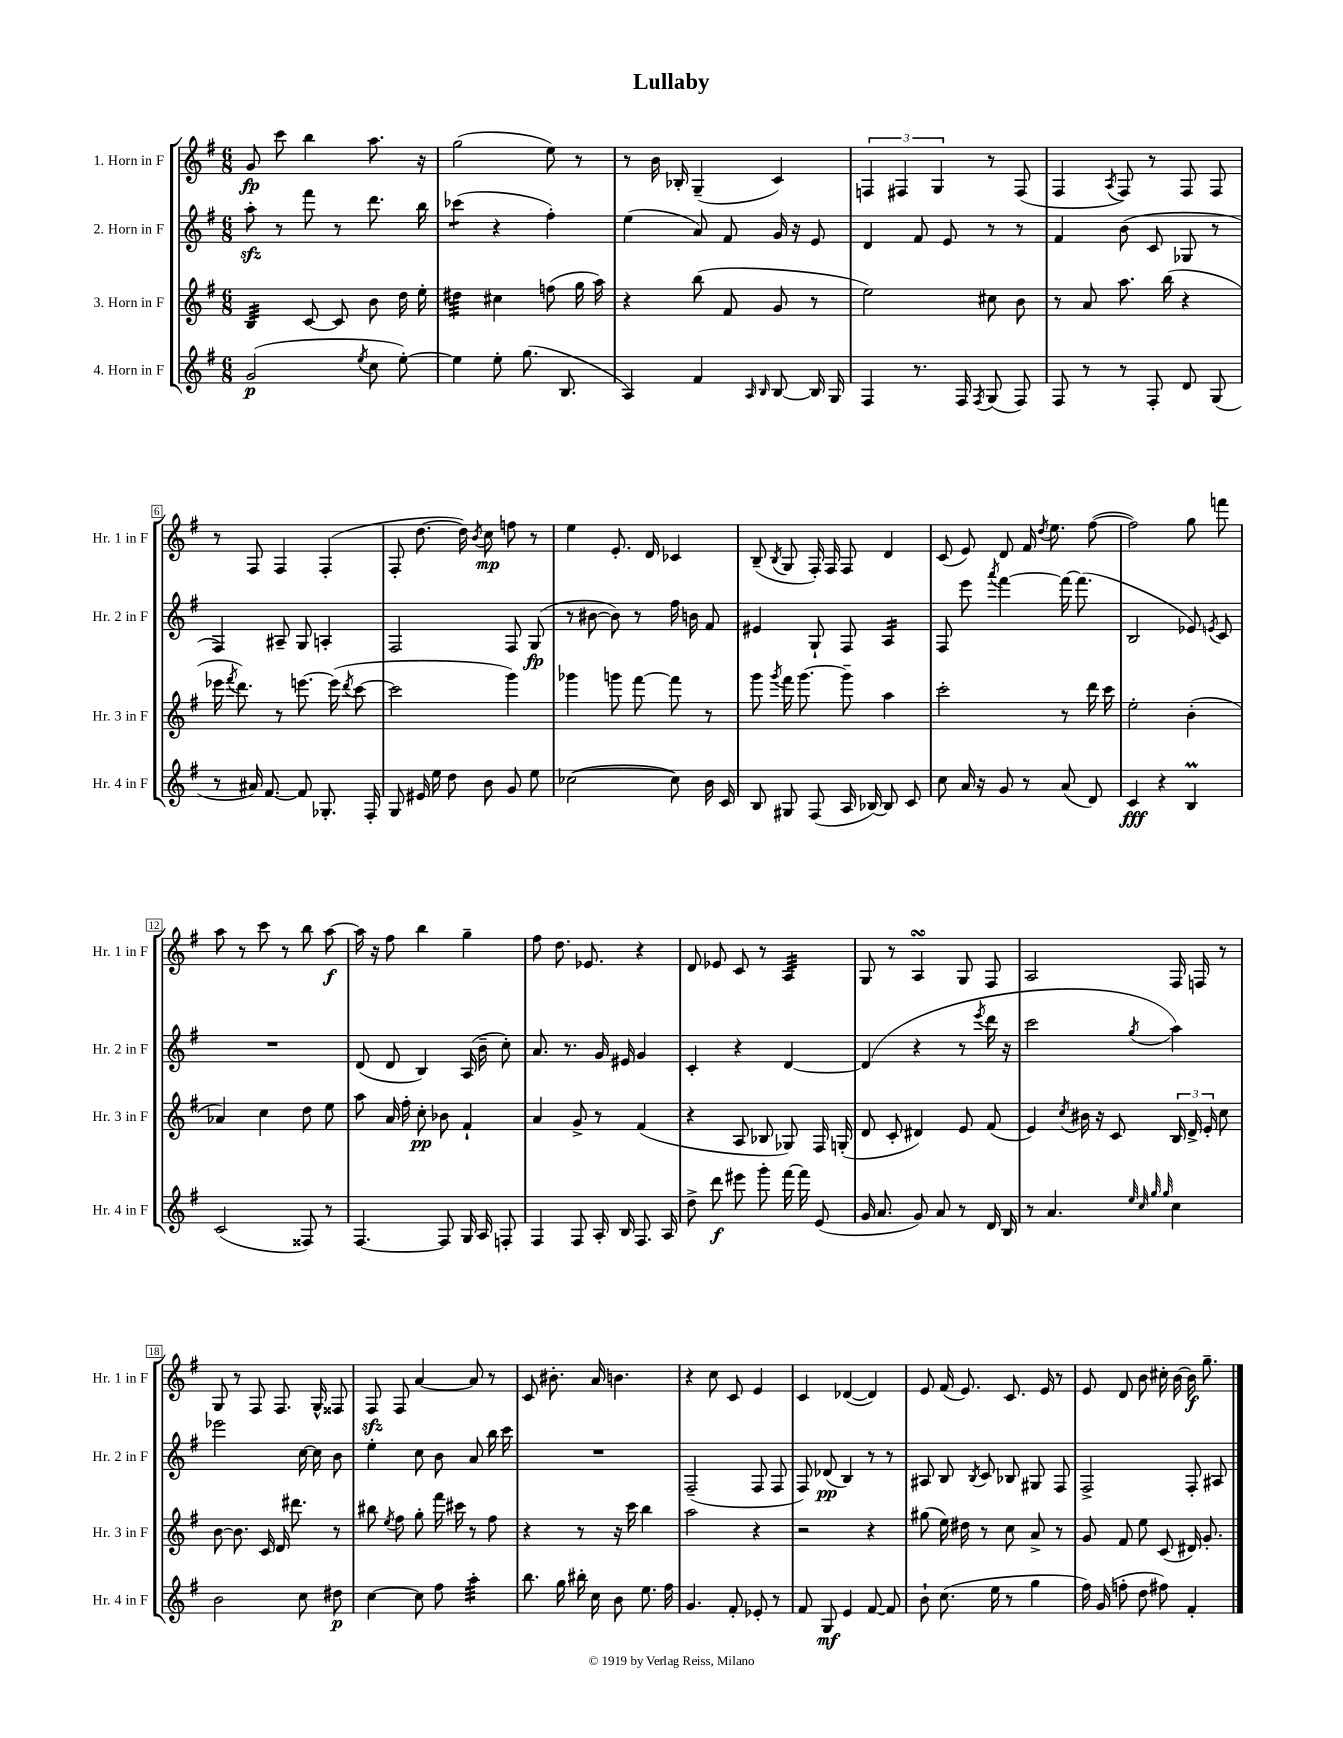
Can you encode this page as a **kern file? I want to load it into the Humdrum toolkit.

**kern	**kern	**kern	**kern
*staff4	*staff3	*staff2	*staff1
*clefG2	*clefG2	*clefG2	*clefG2
*k[f#]	*k[f#]	*k[f#]	*k[f#]
*M6/8	*M6/8	*M6/8	*M6/8
(2g	4B	8aa'	8g
.	.	8r	8ccc
.	[8c	8fff#	4bb
.	8c]	8r	.
8qee	.	.	.
8cc	8b	8.ddd	8.aa
[8ee')	16dd	.	.
.	16ee'	16bb	16r
=	=	=	=
4ee]	4dd#	(4ccc-	(2gg
8ee'	4cc#	4r	.
(8.gg	.	.	.
.	(8ff	4ff#')	8ee)
8.B	.	.	.
.	16gg	.	8r
.	16aa)	.	.
=	=	=	=
4A)	4r	(4ee	8r
.	.	.	16b
.	.	.	16B-'
4f#	(8bb	8a)	(4G~
.	8f#	8f#	.
16qqA	.	.	.
16qqB	.	.	.
[8B	8g	16g	4c)
.	.	16r	.
16B]	8r	8e	.
16G	.	.	.
=	=	=	=
4F#	2ee)	4d	6F
.	.	.	6F#
8.r	.	8f#	.
.	.	.	6G
.	.	8e	.
16F#	.	.	.
8qF#	.	.	.
(8G	8cc#	8r	8r
8F#)	8b	8r	(8F#
=	=	=	=
8F#	8r	4f#	4F#
8r	8a	.	.
.	.	.	8qA
8r	8.aa	(8b	8F#)
8F#'	.	8c	8r
.	(16bb	.	.
8d	4r	8G-	8F#
(8G	.	8r	8F#
=	=	=	=
8r	16eee-	4F#)	8r
.	8qfff#	.	.
.	8.ddd)	.	.
16a#)	.	.	8F#
[8.f#	.	.	.
.	8r	8A#~	4F#
8f#]	[8.eee	8G	.
8.G-'	.	4A'	(4F#'
.	(16eee]	.	.
.	8qddd	.	.
.	[8ccc	.	.
16F#'	.	.	.
=	=	=	=
8G	2ccc]	2F#	8F#'
16e#	.	.	[8.dd
16ee	.	.	.
8dd	.	.	.
.	.	.	16dd])
.	.	.	8qb
8b	.	.	8cc
8g	4ggg)	8F#	8ff
8ee	.	(8G	8r
=	=	=	=
([2cc-	4ggg-	8r	4ee
.	.	[8b#	.
.	8ggg	8b#])	8.e'
.	[8fff#	8r	.
.	.	.	16d
8cc-])	8fff#]	16ff#	4c-
.	.	16b	.
16b	8r	8f#	.
16c	.	.	.
=	=	=	=
8B	8ggg	4e#	(8B~
.	8qggg	.	8qB
8G#	16fff#	.	8G
.	[8.ggg	.	.
(8F#	.	8G`	16F#')
.	.	.	16F#
16A	8ggg~]	8F#	8F#
[16B-)	.	.	.
8B-]	4aa	4A	4d
8c	.	.	.
=	=	=	=
8cc	2ccc'	8F#	(8c
16a	.	8eee	8e)
16r	.	.	.
.	.	8qaaa	.
8g	.	[4fff#	8d
8r	.	.	16f#
.	.	.	8qdd
.	.	.	8.ee
(8a	8r	16fff#_	.
.	.	(8.fff#]	.
8d)	16ddd	.	([8ff#
.	16ccc	.	.
=	=	=	=
4c	2ee'	2B	2ff#])
4r	.	.	.
4B	(4b'	8e-)	8gg
.	.	8qe	.
.	.	8c	8fff
=	=	=	=
(2c	4a-)	2.r	8aa
.	.	.	8r
.	4cc	.	8ccc
.	.	.	8r
8F##)	8dd	.	8bb
8r	8ee	.	[8aa
=	=	=	=
[4.F#	8aa	(8d	16aa]
.	.	.	16r
.	16a	8d	8ff#
.	16ff#'	.	.
.	8cc'	4B)	4bb
8F#]	8b-	.	.
16G	4f#`	(16A	4gg~
16A	.	16b~	.
8F'	.	8cc')	.
=	=	=	=
4F#	4a	8.a	8ff#
.	.	.	8.dd
.	.	8.r	.
8F#	8g^	.	.
.	.	.	8.e-
16A'	8r	16g	.
16B	.	16e#	.
8.F#	(4f#	4g	4r
16A	.	.	.
=	=	=	=
8dd^	4r	4c'	8d
8ddd	.	.	8e-
8eee#	8A	4r	8c
8ggg'	8B-	.	8r
[16fff#	8G-)	[4d	4A
16fff#]	.	.	.
(8e	16F#	.	.
.	(16G'	.	.
=	=	=	=
16g	8d	(4d]	8G
8.a	.	.	.
.	8c'	.	8r
8g)	4d#)	4r	4A
8a	.	.	.
8r	8e	8r	8G
.	.	8qeee	.
16d	(8f#	16ddd	8F#
16B	.	16r	.
=	=	=	=
8r	4e)	2ccc	2A
4.a	.	.	.
.	8qcc	.	.
.	16b#	.	.
.	16r	.	.
.	8c	.	.
32qqee	.	.	.
32qqcc	.	.	.
32qqgg	.	.	.
32qqgg	.	8qgg	.
4cc	24B	4aa)	16F#
.	24d^	.	.
.	.	.	16F
.	24e'	.	.
.	8cc	.	8r
=	=	=	=
2b	[8b	2eee-	8G
.	8.b]	.	8r
.	.	.	8F#
.	16c	.	.
.	16d	.	8.F#
.	8.ddd#	.	.
8cc	.	[16cc	.
.	.	16cc]	16G^^
8dd#	8r	8b	8F##
=	=	=	=
[4cc	8bb#	4ee'	8F#
.	8qee	.	.
.	8ff#	.	8F#
8cc]	8gg'	8cc	[4a
8ff#	16fff#	8b	.
.	16ccc#	.	.
4aa'	8r	8a	8a]
.	8ff#	16bb	8r
.	.	16ccc	.
=	=	=	=
8.bb	4r	2.r	8c
.	.	.	8.b#'
16gg	.	.	.
16bb#'	8r	.	.
16cc	.	.	16a
8b	16r	.	4.b
.	16ccc	.	.
8.ee	4bb	.	.
16ff#	.	.	.
=	=	=	=
4.g	2aa	(2F#~	4r
.	.	.	8cc
8f#'	.	.	8c
8e-'	4r	8F#	4e
8r	.	8F#	.
=	=	=	=
8f#	2r	8F#)	4c
8G	.	(8d-	.
4e	.	4B)	([4d-
[8f#	4r	8r	4d-])
8f#]	.	8r	.
=	=	=	=
8b`	(8gg#	8A#	8e
(8.cc	16ee)	8B	(16f#
.	16dd#	.	8.e)
.	.	8qB	.
.	8r	8c	.
16ee	.	.	.
8r	8cc	8B-	8.c
4gg	8a^	8G#	.
.	.	.	16e
.	8r	8F#	8r
=	=	=	=
16ff#)	8g	2F#^	8e
(16g	.	.	.
8ff'	8f#	.	8d
8dd	8ee	.	8b
8ff#)	(8c	.	16cc#'
.	.	.	[16b
4f#'	16d#)	8F#'	16b]
.	8.g'	.	8.gg~
.	.	8A#	.
==	==	==	==
*-	*-	*-	*-
